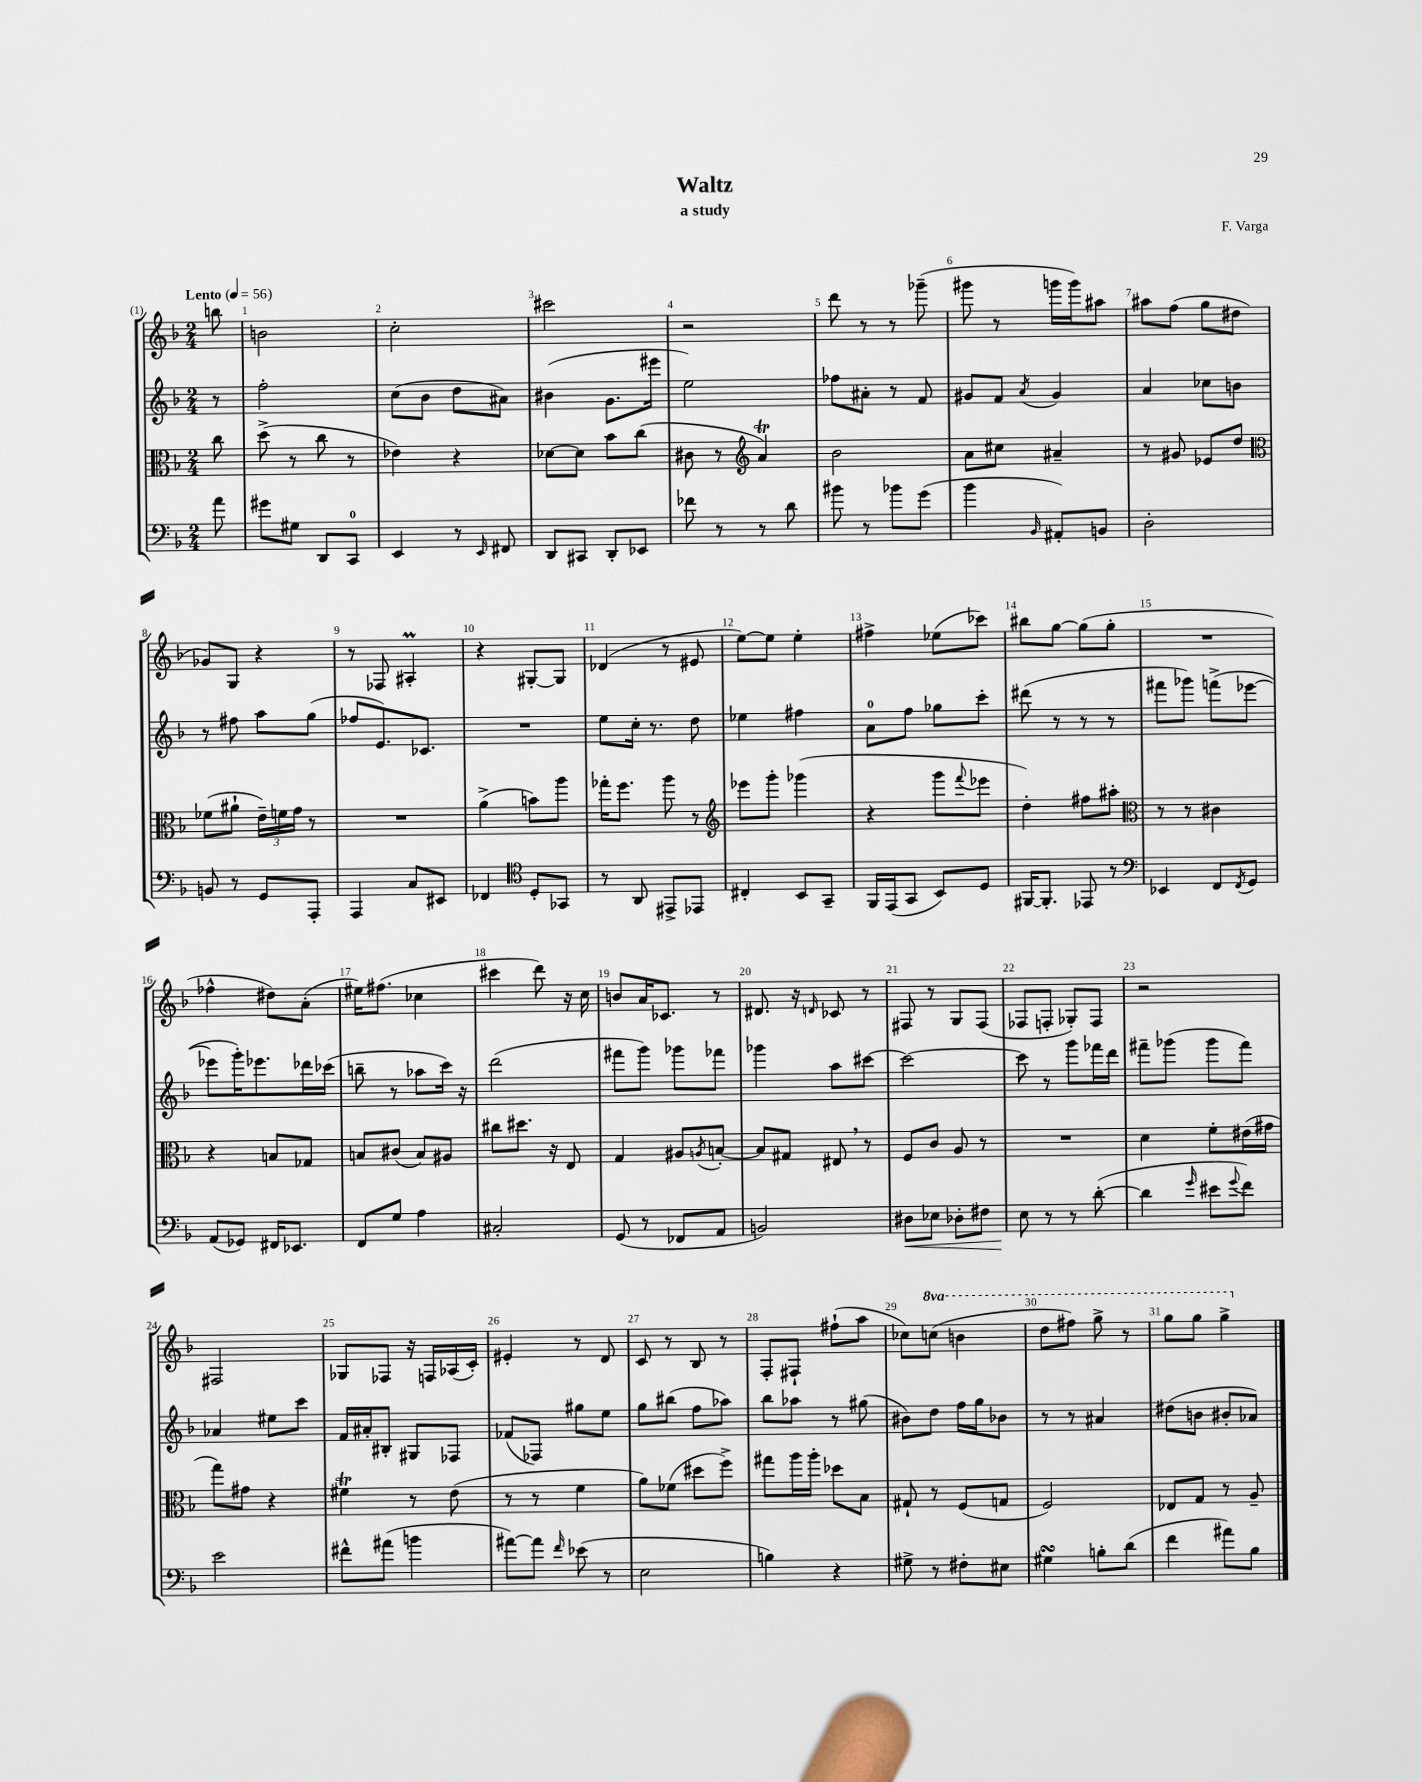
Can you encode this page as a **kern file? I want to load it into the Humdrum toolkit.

**kern	**kern	**kern	**kern
*staff4	*staff3	*staff2	*staff1
*clefF4	*clefC3	*clefG2	*clefG2
*k[b-]	*k[b-]	*k[b-]	*k[b-]
*M2/4	*M2/4	*M2/4	*M2/4
*MM56	*MM56	*MM56	*MM56
8a	8cc	8r	8bb
=	=	=	=
8g#	(8dd^	2ff'	2b
8G#	8r	.	.
8DD	8cc	.	.
8CC	8r	.	.
=	=	=	=
4EE	4e-)	(8cc	2cc'
.	.	8b-	.
8r	4r	8dd	.
16qqEE	.	.	.
8FF#	.	8a#)	.
=	=	=	=
8DD	[8d-	(4b#	2ccc#
8CC#	8d-]	.	.
8DD'	8b-	8.g	.
8EE-	(8cc	.	.
.	.	16eee#	.
=	=	=	=
8f-	8c#	2ee)	2r
8r	8r	.	.
*	*clefG2	*	*
8r	4a)	.	.
8d	.	.	.
=	=	=	=
8b#	2b-	8ff-	8ddd
8r	.	8a#'	8r
8b-	.	8r	8r
(8g	.	8f	(8ggg-~
=	=	=	=
4b-	8a	8g#	8ggg#
.	8cc#	8f	8r
16qqBB-	.	8qa	.
8AA#')	4a#~	4g#	16ggg
.	.	.	16ggg)
8BB	.	.	8aa#
=	=	=	=
2D'	8r	4a	8aa#
.	8g#	.	(8ff
.	8e-	8cc-	8gg
.	8dd	8b	8dd#
=	=	=	=
*	*clefC3	*	*
8BB	(8f-	8r	8g-)
8r	8a#`	8ff#	8G
8GG	24e~)	8aa	4r
.	24f	.	.
.	24g	.	.
8AAA'	8r	(8gg	.
=	=	=	=
4AAA	2r	8ff-	8r
.	.	8.e)	8F-
8C	.	.	4A#'
.	.	8.c-	.
8EE#	.	.	.
=	=	=	=
4FF-	(4a^	2r	4r
*clefC4	*	*	*
8D'	8b)	.	[8G#'
8GG-	8aa	.	8G#]
=	=	=	=
8r	16gg-'	8ee	(4d-
.	8.ff	.	.
8AA	.	16cc'	.
.	.	8.r	.
8EE#^	8aa	.	8r
8EE-	8r	8dd	8e#
=	=	=	=
*	*clefG2	*	*
4C#'	8eee-	4ee-	[8ee)
.	8ggg'	.	8ee]
8BB-	(4ggg-	4ff#	4ee'
8GG~	.	.	.
=	=	=	=
16FF	4r	8a	4ff#^
(16EE	.	.	.
8GG	.	8ff	.
8BB-)	8ggg	8gg-	(8ee-
.	8qqfff	.	.
8D	8eee-	8ccc'	8ccc-)
=	=	=	=
[16FF#	4dd')	(8ddd#	8bb#
8.FF#']	.	.	.
.	.	8r	[8gg
8EE-	8ff#	8r	(8gg]
8r	8aa#'	8r	8gg'
=	=	=	=
*clefF4	*clefC3	*	*
4EE-	8r	8fff#	2r
.	8r	8ggg-)	.
8FF	4c#	(8fff^	.
8qFF	.	.	.
8GG	.	[8eee-	.
=	=	=	=
(8AA	4r	8eee-]	4ff-^^
8GG-)	.	16ggg')	.
.	.	8.eee-	.
16FF#	8B	.	8dd#)
8.EE-	.	.	.
.	8G-	16ddd-	(8a'
.	.	(16ccc-	.
=	=	=	=
8FF	8B	8bb~	16ee#)
.	.	.	(8.ff#
8G	(8c#	8r	.
4A	8B)	8aa-	4cc-
.	8A#	16ccc)	.
.	.	16r	.
=	=	=	=
2C#'	8cc#	(2ddd	4ccc#
.	8.dd#	.	.
.	.	.	8ddd)
.	16r	.	.
.	8E	.	16r
.	.	.	16cc
=	=	=	=
(8GG	4G	8fff#	8b
8r	.	8ggg)	16a
.	.	.	8.c-
8FF-	8A#	8ggg-	.
.	8qA	.	.
8AA	[8B'	8fff-	8r
=	=	=	=
2BB)	8B]	4ggg-	8.d#
.	8G#	.	.
.	.	.	16r
.	.	.	16qqd
.	8E#	8aa	8c-
.	8r	[8ccc#	8r
=	=	=	=
8D#	8F	2ccc#_	8F#
8E-	8c	.	8r
8D-'	8A	.	8G
8F#	8r	.	(8F#
=	=	=	=
8E	2r	8ccc#]	8F-
8r	.	8r	8F'
8r	.	8ggg	8G-')
([8d'	.	16fff-	8F
.	.	16ddd	.
=	=	=	=
4d]	4d	8fff#~	2r
.	.	(8ggg-	.
16qqg	.	.	.
8e#	8f'	8ggg-	.
8qqg	.	.	.
8f)	(16e#	8fff#)	.
.	16g#	.	.
=	=	=	=
2e	8gg)	4a-	2F#
.	8g#	.	.
.	4r	8ee#	.
.	.	8ccc	.
=	=	=	=
8f#^^	4f#	16f	8G-
.	.	16a#'	.
(8a#	.	8B#'	8F-
4b	8r	8G#	16r
.	.	.	16F
.	(8e	8F-	(16A-
.	.	.	16c')
=	=	=	=
[8a#)	8r	(8f-	4e#'
8a#]	8r	8F-)	.
16qqf	.	.	.
(8e-	4f	8gg#	8r
8r	.	8ee	8d
=	=	=	=
2E	8a)	8gg	8c
.	(8f-	(8bb#	8r
.	8dd#	8ff	8B-
.	8ff^)	8aa-)	8r
=	=	=	=
4B)	8gg#	8bb-	8F'
.	16aa	8aa-	8F#`
.	16aa'	.	.
4r	8dd-	8r	(8ff#`
.	8B-	(8gg#	8aa
=	=	=	=
8G#^	8G#`	8b#)	8cc-)
8r	8r	8dd	(8ccc
8F#'	(8F	16ff	4bb
.	.	16gg	.
8E#	8G	8b-	.
=	=	=	=
4G#	2F)	8r	8ddd
.	.	8r	8fff#)
8B'	.	4a#	8ggg^
(8d	.	.	8r
=	=	=	=
4f	8E-	(8dd#	8ggg
.	8G	8b	8ggg
8a#)	8r	8b#'	4ggg^
8B-	8A~	8a-)	.
==	==	==	==
*-	*-	*-	*-
